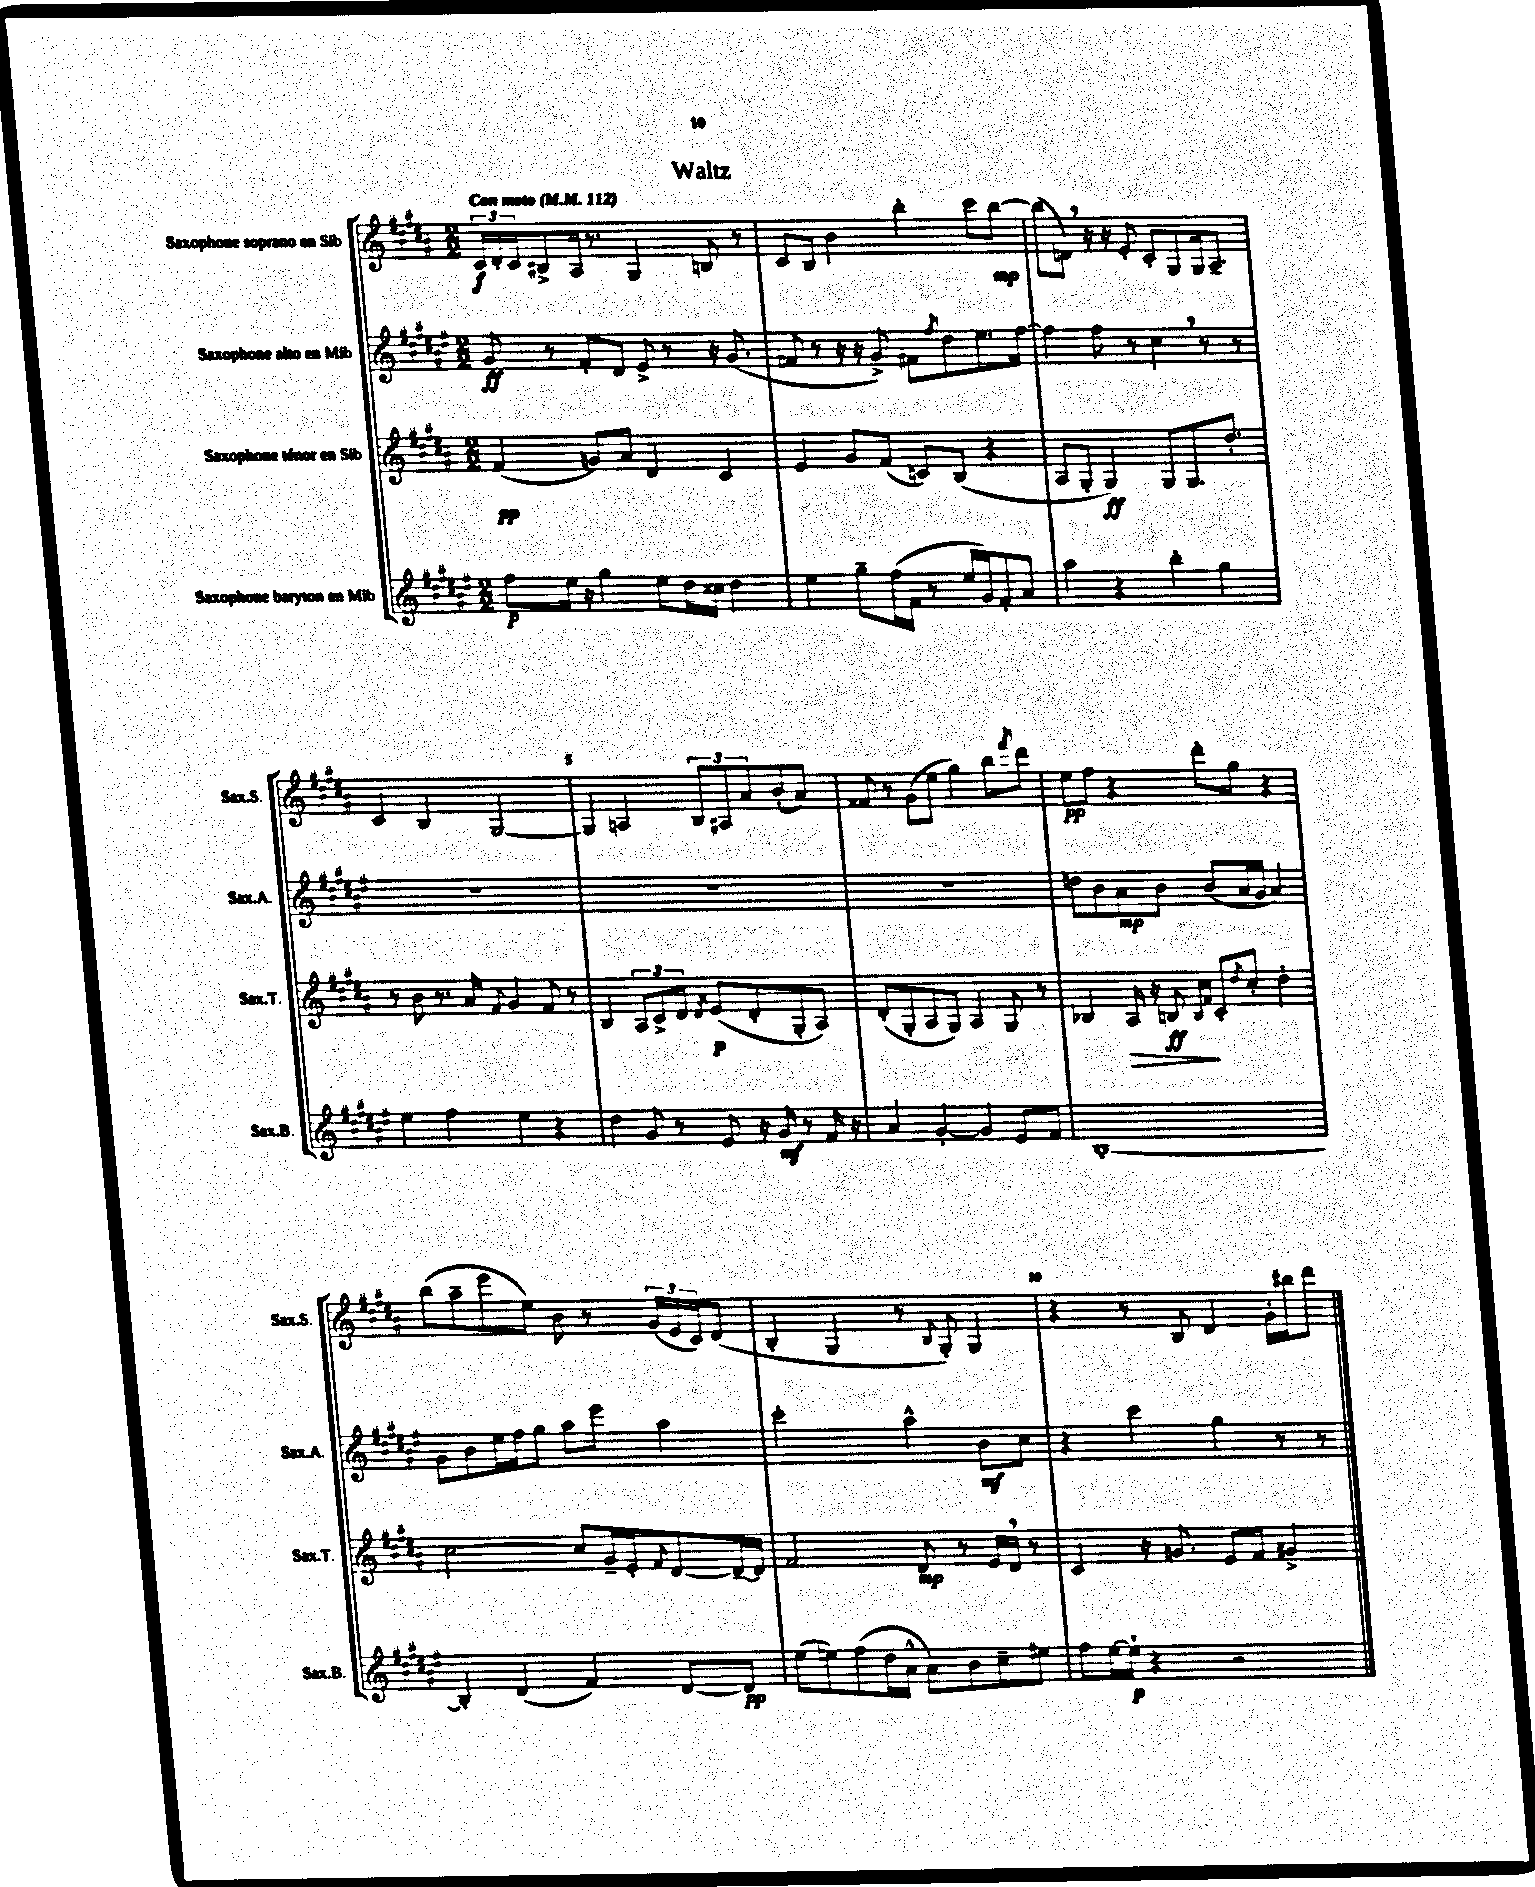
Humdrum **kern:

**kern	**dynam	**kern	**dynam	**kern	**dynam	**kern	**dynam
*part4	*part4	*part3	*part3	*part2	*part2	*part1	*part1
*staff4	*staff4	*staff3	*staff3	*staff2	*staff2	*staff1	*staff1
*I"Saxophone baryton en Mib	*	*I"Saxophone ténor en Sib	*	*I"Saxophone alto en Mib	*	*I"Saxophone soprano en Sib	*
*I'Sax.B.	*	*I'Sax.T.	*	*I'Sax.A.	*	*I'Sax.S.	*
*clefG2	*	*clefG2	*	*clefG2	*	*clefG2	*
*k[f#c#g#d#a#e#]	*	*k[f#c#g#d#a#]	*	*k[f#c#g#d#a#e#]	*	*k[f#c#g#d#a#]	*
*M2/2	*	*M2/2	*	*M2/2	*	*M2/2	*
*MM112	*	*MM112	*	*MM112	*	*MM112	*
=1	=1	=1	=1	=1	=1	=1	=1
!	!	!	!	!	!	!LO:TX:a:B:t=Con moto	!
8ff#\L	p	(4f#/	pp	8g#/	ff	24c#/LL	f
.	.	.	.	.	.	24d#'/	.
.	.	.	.	.	.	24c#/J	.
16ee#\Jk	.	.	.	8r	.	8B#X^/	.
16r	.	.	.	.	.	.	.
4gg#\	.	8gn/L)	.	8f#'/L	.	16A#/Jk	.
.	.	.	.	.	.	8.r	.
.	.	8a#/J	.	8d#/J	.	.	.
8ee#\L	.	4d#/	.	8e#^/	.	4G#/	.
16dd#\L	.	.	.	8r	.	.	.
16cc##X\JJ	.	.	.	.	.	.	.
4dd#\	.	4c#/	.	16r	.	8Bn/	.
.	.	.	.	(8.g#/	.	.	.
.	.	.	.	.	.	8r	.
=2	=2	=2	=2	=2	=2	=2	=2
4ee#\	.	4e/	.	8fn/	.	8c#/L	.
.	.	.	.	8r	.	8B/J	.
8gg#~\L	.	8g#/L	.	16r	.	4b\	.
.	.	.	.	16r	.	.	.
(16ff#\L	.	(8f#/J	.	8g#^/)	.	.	.
16f#\JJ	.	.	.	.	.	.	.
8r	.	8cn/L)	.	8f#X\L	.	4bb'\	.
.	.	.	.	8qff#/	.	.	.
16ee#/LL	.	(8B/J	.	8dd#\	.	.	.
16g#/J)	.	.	.	.	.	.	.
8f#'/	.	4r	.	8.ee#\	.	8ccc#\L	.
8a#/J	.	.	.	.	.	[8bb\J	mp
.	.	.	.	[16ff#\Jk	.	.	.
=3	=3	=3	=3	=3	=3	=3	=3
4aa#\	.	8A#/L	.	4ff#\]	.	(8bb\L]	.
.	.	8G#'/J	.	.	.	8dn,\J)	.
4r	.	4G#/)	ff	8ff#\	.	16r	.
.	.	.	.	.	.	16r	.
.	.	.	.	8r	.	8e'/	.
4bb'\	.	8G#/L	.	4cc#,\	.	8c#'/L	.
.	.	8.G#/	.	.	.	8G#/	.
4gg#\	.	.	.	8r	.	16G#/k	.
.	.	8.dd#'/J	.	.	.	8.A#~/J	.
.	.	.	.	8r	.	.	.
!!LO:LB:g=z
=4	=4	=4	=4	=4	=4	=4	=4
4ee#\	.	8r	.	1r	.	4c#/	.
.	.	8b\	.	.	.	.	.
4ff#\	.	8.r	.	.	.	4B/	.
.	.	16a#/	.	.	.	.	.
.	.	8qqf#/	.	.	.	.	.
4ee#\	.	4g#/	.	.	.	[2G#/	.
4r	.	8f#/	.	.	.	.	.
.	.	8r	.	.	.	.	.
=5	=5	=5	=5	=5	=5	=5	=5
4dd#\	.	4B/	.	1r	.	4G#/]	.
8g#/	.	12A#/L	.	.	.	4An/	.
.	.	12c#^/	.	.	.	.	.
8r	.	.	.	.	.	.	.
.	.	12d#/J	.	.	.	.	.
.	.	8qd#/	.	.	.	.	.
8e#/	.	(8e/L	p	.	.	12B/L	.
.	.	.	.	.	.	12A#X/	.
16r	.	8d#'/	.	.	.	.	.
.	.	.	.	.	.	12a#/	.
16g#/	mf	.	.	.	.	.	.
8r	.	8G#'/	.	.	.	(8b'/	.
16f#/	.	8A#/J)	.	.	.	8a#/J)	.
16r	.	.	.	.	.	.	.
=6	=6	=6	=6	=6	=6	=6	=6
4a#/	.	(8d#'/L	.	1r	.	8f##X/	.
.	.	8G#'/	.	.	.	8r	.
[4g#'/	.	8A#/	.	.	.	(8g#\L	.
.	.	8G#/J)	.	.	.	8ee\J	.
4g#/]	.	4A#/	.	.	.	4gg#\)	.
8e#/L	.	8G#/	.	.	.	8bb\L	.
.	.	.	.	.	.	8qfff#/	.
8f#/J	.	8r	.	.	.	8ddd#\J	.
=7	=7	=7	=7	=7	=7	=7	=7
[1B'	.	4B-X/	.	8ddn\L	.	8ee\L	pp
.	.	.	.	8b\	.	8ff#\J	.
!	!	!	!LO:HP:b	!	!	!	!
.	.	16A#/	>	8a#\	mp	4r	.
.	.	16r	.	.	.	.	.
.	.	8Bn/	ff	8b\J	.	.	.
.	.	16qqB/LL	.	.	.	.	.
.	.	16qqf#/JJ	.	.	.	.	.
.	.	8c#'/L	]	(8b/L	.	8ddd#'\L	.
.	.	8qdd#/	.	.	.	.	.
.	.	8cc#'/J	.	16a#/L	.	8gg#\J	.
.	.	.	.	16g#/JJ	.	.	.
.	.	4dd#'\	.	4a#/)	.	4r	.
!!LO:LB:g=z
=8	=8	=8	=8	=8	=8	=8	=8
4B'/]	.	[2cc#\	.	8g#\L	.	(8bb\L	.
.	.	.	.	8b\	.	8aa#~\	.
(4d#/	.	.	.	16ee#\L	.	8eee\	.
.	.	.	.	16ff#\J	.	.	.
.	.	.	.	8gg#\J	.	8ee\J)	.
4f#/)	.	8cc#/L]	.	8aa#\L	.	8b\	.
.	.	16g#~/L	.	8eee#\J	.	8r	.
.	.	16e'/J	.	.	.	.	.
.	.	16qqf#/	.	.	.	.	.
[8d#/L	.	[8d#/	.	4aa#\	.	(24g#/LL	.
.	.	.	.	.	.	24e/	.
.	.	.	.	.	.	24c#/J)	.
8d#/J]	pp	16d#~/L_	.	.	.	(8d#/J	.
.	.	16d#/JJ]	.	.	.	.	.
=9	=9	=9	=9	=9	=9	=9	=9
(8ee#\L	.	2f#/	.	2ccc#'\	.	4B'/	.
8een\)	.	.	.	.	.	.	.
(8ff#\	.	.	.	.	.	4G#/	.
16dd#\L	.	.	.	.	.	.	.
16a#^^\JJ	.	.	.	.	.	.	.
8a#\L)	.	8d#/	mp	4aa#^^\	.	8r	.
.	.	.	.	.	.	8qqB/	.
8b\	.	8r	.	.	.	8G#'/)	.
8cc#~\	.	16e/LL	.	8b\L	mf	4G#/	.
.	.	16d#,/JJ	.	.	.	.	.
8ee#X\J	.	8r	.	8cc#\J	.	.	.
=10	=10	=10	=10	=10	=10	=10	=10
8ff#\L	.	4c#/	.	4r	.	4r	.
[16ee#\L	.	.	.	.	.	.	.
16ee#`\JJ]	p	.	.	.	.	.	.
4r	.	16r	.	4ccc#\	.	8r	.
.	.	8.gn/	.	.	.	.	.
.	.	.	.	.	.	8B/	.
2r	.	8e/L	.	4gg#\	.	4d#/	.
.	.	8f#/J	.	.	.	.	.
.	.	4g#X^/	.	8r	.	16g#'\LL	.
.	.	.	.	.	.	16bb#X\J	.
.	.	.	.	8r	.	8ddd#\J	.
==	==	==	==	==	==	==	==
*-	*-	*-	*-	*-	*-	*-	*-
